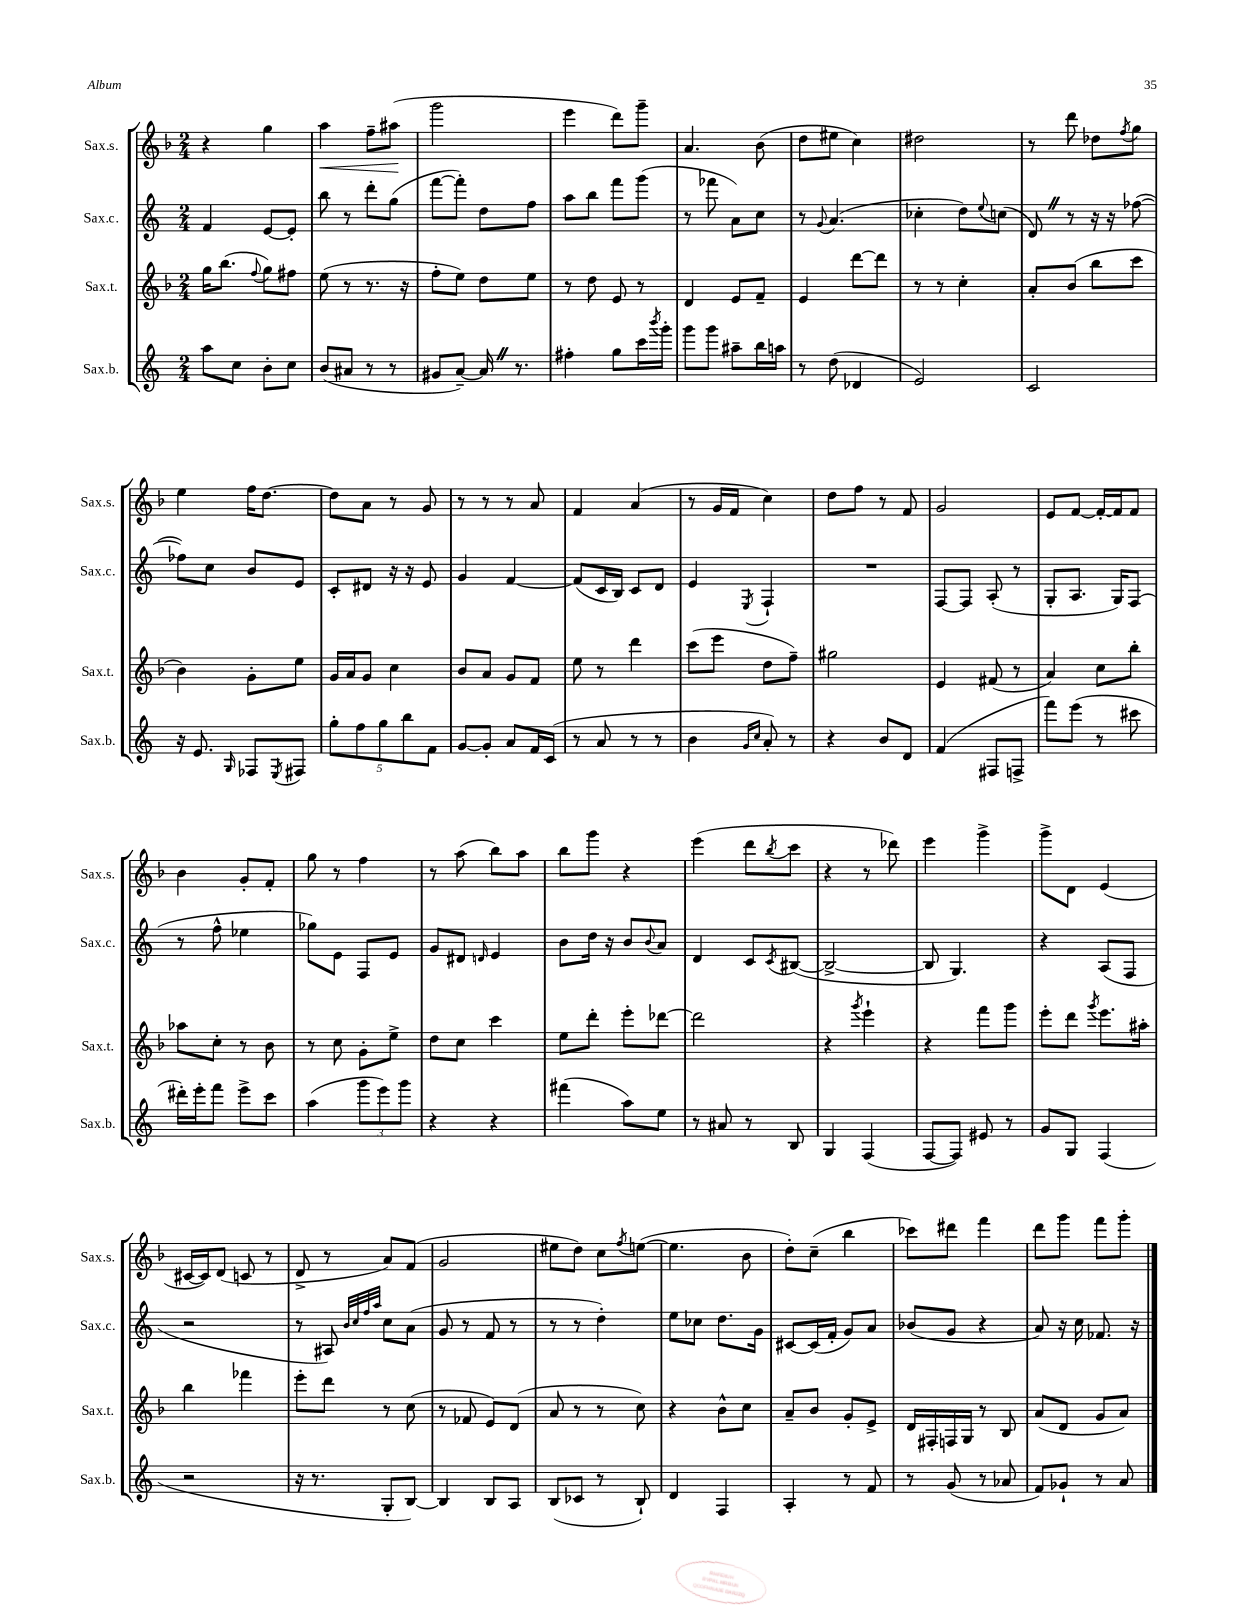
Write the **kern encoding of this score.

**kern	**kern	**kern	**kern
*staff4	*staff3	*staff2	*staff1
*clefG2	*clefG2	*clefG2	*clefG2
*k[]	*k[b-]	*k[]	*k[b-]
*M2/4	*M2/4	*M2/4	*M2/4
8aa\L	16gg\LK	4f/	4r
.	(8.bb-\J	.	.
8cc\J	.	.	.
.	8qqff/	.	.
8b'\L	8gg\L)	[8e/L	4gg\
8cc\J	8ff#\J	8e'/]J	.
=	=	=	=
(8b/L	(8ee\	8bb\	4aa\
8a#/J	8r	8r	.
8r	8.r	8ddd'\L	8ff~\L
8r	.	(8gg\J	(8aa#\J
.	16r	.	.
=	=	=	=
8g#/L	8ff'\L	[8fff\L	2ggg\
[8a~/J)	8ee\J)	8fff'\]J)	.
16a/]	8dd\L	8dd\L	.
8.r	.	.	.
.	8ee\J	8ff\J	.
=	=	=	=
4ff#'\	8r	8aa\L	4eee\
.	8dd\	8bb\J	.
8gg\L	8e/	8fff\L	8ddd\L)
16ccc\L	8r	(8ggg\J	8ggg~\J
8qbbb/	.	.	.
16ggg'\JJ	.	.	.
=	=	=	=
8ggg\L	4d/	8r	4.a/
8ggg\J	.	8fff-\	.
8aa#~\L	8e/L	8a\L)	.
16bb\L	8f~/J	8cc\J	(8b-\
16aa\JJ	.	.	.
=	=	=	=
8r	4e/	8r	8dd\L
.	.	8qqg/	.
(8dd\	.	(4.a/	8ee#\J
4d-/	[8ddd\L	.	4cc\)
.	8ddd\]J	.	.
=	=	=	=
2e/)	8r	4cc-'\	2dd#\
.	8r	.	.
.	4cc'\	8dd\L)	.
.	.	8qqee/	.
.	.	(8cc\J	.
=	=	=	=
2c/	8a'/L	8d/)	8r
.	(8b-/J	8r	8ddd\
.	8bb-\L	16r	8dd-\L
.	.	16r	.
.	.	.	8qff/
.	8ccc\J	([8ff-\	8gg\J
=	=	=	=
16r	4b-\)	8ff-\]L)	4ee\
8.e/	.	.	.
.	.	8cc\J	.
16qqG/	.	.	.
8F-/L	8g'\L	8b/L	16ff\LK
.	.	.	[8.dd\J
8qE/	.	.	.
8F#/J	8ee\J	8e/J	.
=	=	=	=
10gg'\L	16g/LL	8c'/L	8dd\]L
.	16a/J	.	.
10ff\	.	.	.
.	8g/J	8d#/J	8a\J
10gg\	.	.	.
.	4cc\	16r	8r
10bb\	.	.	.
.	.	16r	.
.	.	8e/	8g/
10f\J	.	.	.
=	=	=	=
[8g/L	8b-/L	4g/	8r
8g'/]J	8a/J	.	8r
8a/L	8g/L	[4f/	8r
16f/L	8f/J	.	8a/
(16c/JJ	.	.	.
=	=	=	=
8r	8ee\	(8f/]L	4f/
8a/	8r	16c/L	.
.	.	16B/JJ)	.
8r	4ddd\	8c/L	(4a/
8r	.	8d/J	.
=	=	=	=
4b\	(8ccc\L	4e/	8r
.	8eee\J	.	16g/LL
.	.	.	16f/JJ
16qqg/LL	.	.	.
16qqcc/JJ	.	8qE/	.
8a'/)	8dd\L	4F`/	4cc\)
8r	8ff~\J)	.	.
=	=	=	=
4r	2gg#\	2r	8dd\L
.	.	.	8ff\J
8b/L	.	.	8r
8d/J	.	.	8f/
=	=	=	=
(4f/	4e/	[8F/L	2g/
.	.	8F/]J	.
8F#/L	(8f#/	(8A'/	.
8F^/J	8r	8r	.
=	=	=	=
8fff\L)	4a/)	8G'/L	8e/L
(8eee\J	.	8.A/J	[8f/J
8r	8cc\L	.	16f'/_LL
.	.	16G/LK)	16f/]J
8ccc#\	8bb-'\J	(8F/J	8f/J
=	=	=	=
16ddd#'\LL)	8aa-\L	8r	4b-\
16eee'\J	.	.	.
8fff\J	8cc'\J	8ff^^\	.
8eee^\L	8r	4ee-\	8g'/L
8ccc\J	8b-\	.	8f'/J
=	=	=	=
(4aa\	8r	8gg-\L)	8gg\
.	8cc\	8e\J	8r
12ggg\L	8g'\L	8F/L	4ff\
12eee\)	.	.	.
.	8ee^\J	8e/J	.
12ggg\J	.	.	.
=	=	=	=
4r	8dd\L	8g/L	8r
.	8cc\J	8d#/J	(8aa\
.	.	16qqd/	.
4r	4ccc\	4e/	8bb-\L)
.	.	.	8aa\J
=	=	=	=
(4fff#\	8ee\L	8b\L	8bb-\L
.	8ddd'\J	16dd\Jk	8ggg\J
.	.	16r	.
8aa\L)	8eee'\L	8b/L	4r
.	.	8qqb/	.
8ee\J	[8ddd-\J	8a/J	.
=	=	=	=
8r	2ddd-\]	4d/	(4eee\
8a#/	.	.	.
8r	.	8c/L	8ddd\L
.	.	8qc/	8qbb-/
8B/	.	([8B#/J	8ccc\J
=	=	=	=
4G/	4r	2B#^/_	4r
.	8qggg/	.	.
(4F/	4eee`\	.	8r
.	.	.	8ddd-\)
=	=	=	=
[8F/L	4r	8B#/]	4eee\
8F/]J)	.	4.G/)	.
8e#/	8fff\L	.	4ggg^\
8r	8ggg\J	.	.
=	=	=	=
8g/L	8eee'\L	4r	8ggg^\L
8G/J	8ddd\J	.	8d\J
.	8qggg/	.	.
(4F/	8.eee\L	(8A/L	(4e/
.	.	8F/J	.
.	16aa#'\Jk	.	.
=	=	=	=
2r	4bb-\	2r	[16c#/LL
.	.	.	16c#/]J)
.	.	.	(8d/J
.	4fff-\	.	8c/
.	.	.	8r
=	=	=	=
16r	8eee'\L	8r	8d^/
8.r	.	.	.
.	8ddd\J	8A#/)	8r
.	.	32qqb/LLL	.
.	.	32qqcc/	.
.	.	32qqff/	.
.	.	32qqaa/JJJ	.
8G'/L	8r	8cc\L	8a/L)
[8B/J)	(8cc\	(8a\J	(8f/J
=	=	=	=
4B/]	8r	8g/	2g/
.	8f-/	8r	.
8B/L	8e/L)	8f/	.
8A/J	(8d/J	8r	.
=	=	=	=
(8B/L	8a/	8r	8ee#\L
8c-/J	8r	8r	8dd\J)
8r	8r	4dd'\)	8cc\L
.	.	.	8qff/
8B`/)	8cc\)	.	([8ee\J
=	=	=	=
4d/	4r	8ee\L	4.ee\]
.	.	8cc-\J	.
4F/	8b-^^\L	8.dd\L	.
.	8cc\J	.	8b-\
.	.	16g\Jk	.
=	=	=	=
4A'/	8a~/L	[8c#/L	8dd'\L)
.	8b-/J	(16c#/]L	(8cc~\J
.	.	16f'/JJ	.
8r	8g'/L	8g/L)	4bb-\
8f/	8e^/J	8a/J	.
=	=	=	=
8r	16d/LL	(8b-/L	8ccc-\L)
.	16F#'/	.	.
(8g/	16F/	8g/J	8ddd#\J
.	16G/JJ	.	.
8r	8r	4r	4fff\
8a-/	8B-/	.	.
=	=	=	=
8f/L)	(8a/L	8a/)	8ddd\L
8g-`/J	8d/J	16r	8ggg\J
.	.	16cc\	.
8r	8g/L	8.f-/	8fff\L
8a/	8a/J)	.	8ggg'\J
.	.	16r	.
==	==	==	==
*-	*-	*-	*-
